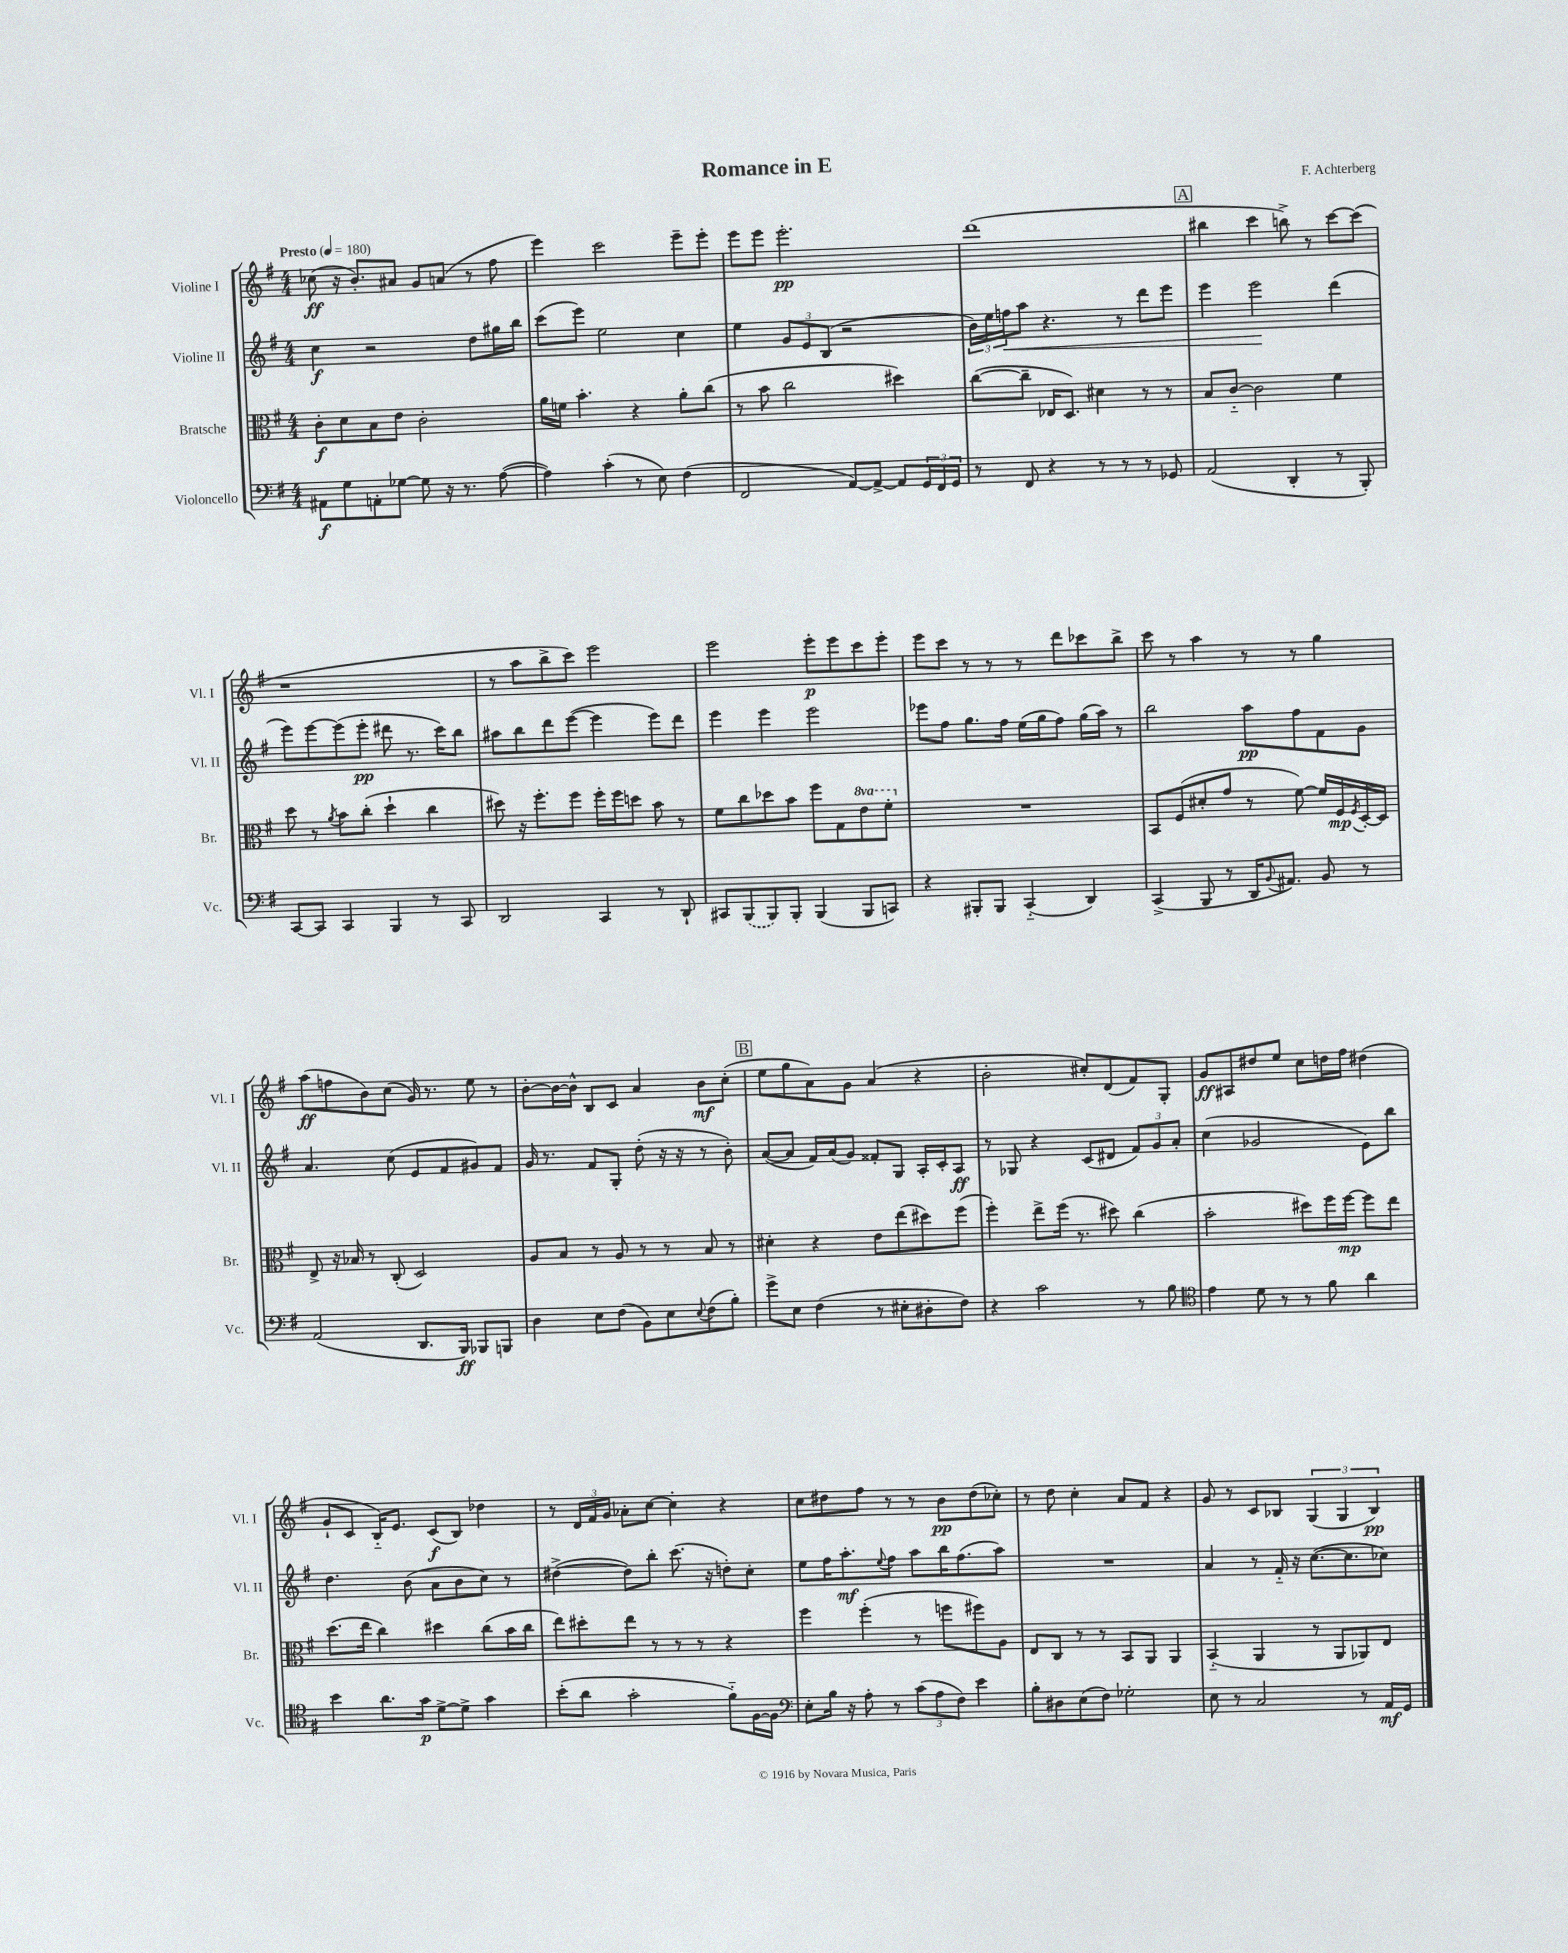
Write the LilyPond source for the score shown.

\header { title = "Romance in E" composer = "F. Achterberg" }
<<
\new StaffGroup <<
\new Staff = "s0" \with { instrumentName = "Violine I" shortInstrumentName = "Vl. I" } {
    \clef treble \key g \major \numericTimeSignature \time 4/4 \tempo "Presto" 4 = 180
    ces''8\ff( r16 b'8.-.) ais'8 g'8 a'8( r8 fis''8 |
    e'''4) c'''2 e'''8-- e'''8-. |
    e'''8 e'''8 e'''2.-.\pp |
    d'''1( |
    \mark \markup { \box "A" } bis''4 c'''4 b''8->) r8 c'''8~ c'''8( |
    r1 |
    r8 a''8 b''8-> c'''8) e'''2 |
    e'''2 e'''8-.\p e'''8 c'''8 e'''8-. |
    e'''8 c'''8 r8 r8 r8 d'''8 ces'''8 b''8-> |
    c'''8 r8 a''4 r8 r8 g''4 |
    a''8\ff( f''8 b'8) c''8( g'16) r8. e''8 r8 |
    b'8~-. b'16~ b'16-^ b8 c'8 a'4 b'8\mf c''8-.( |
    \mark \markup { \box "B" } e''8 g''8 a'8) g'8 a'4( r4 |
    b'2-. cis''8-.) d'8( fis'8) g8-. |
    g'8\ff ais8 dis''8 e''8 c''8 d''16 fis''16 dis''4( |
    g'8-! c'8 b16-_) e'8. c'8\f( b8) des''4 |
    r8 \tuplet 3/2 { d'16 fis'16 g'16 } aes'8-. c''8~ c''4-. r4 |
    c''8 dis''8 fis''8 r8 r8 b'8\pp dis''8( ces''8-.) |
    r8 d''8 c''4-. a'8 fis'8 r4 |
    g'8 r8 c'8 bes8 \tuplet 3/2 { g4( g4 bes4\pp) } \bar "|." |
}
\new Staff = "s1" \with { instrumentName = "Violine II" shortInstrumentName = "Vl. II" } {
    \clef treble \key g \major \numericTimeSignature \time 4/4
    c''4\f r2 d''8 gis''16 b''16 |
    c'''8( e'''8) e''2 c''4 |
    e''4 \tuplet 3/2 { g'8 e'8 b8( } r2 |
    \tuplet 3/2 { b'16) e''16 f''16\< } a''8 r4. r8 d'''8 e'''8 |
    \mark \markup { \box "A" } e'''4 e'''2\! d'''4( |
    e'''8) e'''8~ e'''8( e'''8-.\pp dis'''8 r8. c'''16) b''8 |
    ais''8 b''8 d'''8 e'''8~( e'''4 e'''8) d'''8 |
    e'''4 e'''4 e'''2 |
    ees'''8 fis''8 g''8. fis''16 e''16( g''16 fis''8) g''16( a''16) r8 |
    b''2 a''8\pp fis''8 fis'8 g'8 |
    a'4. c''8( e'8 fis'8 gis'8) fis'8 |
    g'16 r8. fis'8 g8-. d''8-.( r16 r16 r8 b'8-.) |
    \mark \markup { \box "B" } a'8~( a'8 fis'16) a'16( g'8) fisis'8-. g8 a16-. c'16-. a8\ff |
    r8 ges8 r4 c'8( dis'8 \tuplet 3/2 { fis'8) g'8 a'8-. } |
    c''4( ges'2 e'8) b''8 |
    d''4. b'8( a'8 b'8 c''8) r8 |
    dis''4~->( dis''8) b''8-. c'''8.( r16 d''8-.) c''8-. |
    e''8 fis''16 a''8.-.\mf \appoggiatura { e''8 } fis''8 a''8 b''16 fis''8.( a''8) |
    R1 |
    a'4 r8 fis'16-_ r16 c''8.~( c''8. ces''8) \bar "|." |
}
\new Staff = "s2" \with { instrumentName = "Bratsche" shortInstrumentName = "Br." } {
    \clef alto \key g \major \numericTimeSignature \time 4/4 \set Staff.ottavationMarkups = #ottavation-simple-ordinals
    c'8-.\f d'8 b8 e'8 c'2-. |
    a'16 f'16 b'4.-. r4 a'8-. c''8( |
    r8 b'8 c''2 dis''4) |
    c''8~( c''8-- ees16 d8.) dis'4 r8 r8 |
    \mark \markup { \box "A" } b8 c'8~-_ c'2 fis'4 |
    d''8 r8 \acciaccatura { a'8 } b'8 c''8-.( d''4-! c''4 |
    dis''8) r16 fis''8.-. fis''8 fis''16-. fis''16 d''8 b'8 r8 |
    fis'8 c''8 des''8 b'8 fis''8 g8 \ottava #1 e''8 fis''8-. \ottava #0 |
    R1 |
    b,8 fis8( dis'8-. g'8 r8 fis'8~) fis'16 fis16\mp \acciaccatura { fis8 } d16~-. d16 |
    e8-> r16 bes16 r8 c8-.( d2) |
    a8 b8 r8 a8 r8 r8 b8 r8 |
    \mark \markup { \box "B" } dis'4-. r4 e'8 e''8( dis''8) fis''8( |
    fis''4-.) e''8-> fis''16( r8. dis''8) c''4( |
    b'2-. dis''8) fis''16 fis''16~\mp fis''8 e''8 |
    d''8.( e''16 c''4) dis''4 c''8( b'16 c''16 |
    e''8) dis''8-. e''8 r8 r8 r8 r4 |
    fis''4 fis''4-.( r8 f''8 fis''8) a8 |
    e8 c8 r8 r8 b,8 a,8 a,4 |
    b,4-_( a,4 r8 a,8 aes,8) e8 \bar "|." |
}
\new Staff = "s3" \with { instrumentName = "Violoncello" shortInstrumentName = "Vc." } {
    \clef bass \key g \major \numericTimeSignature \time 4/4
    ais,8\f g8 a,8-. ges8~ ges8 r16 r8. a8~( |
    a4) c'4-.( r8 e8) fis4( |
    fis,2 a,8~) a,8~-> a,8 \tuplet 3/2 { g,16 fis,16 g,16 } |
    r8 fis,8 r4 r8 r8 r8 ges,8 |
    \mark \markup { \box "A" } a,2( d,4-. r8 b,,8-.) |
    c,8~ c,8 c,4 b,,4 r8 c,8 |
    d,2 c,4 r8 d,8-! |
    cis,8 \once \slurDashed b,,8( b,,8) b,,8-. b,,4( b,,8 c,8) |
    r4 bis,,8-. bis,,8 c,4-_( d,4) |
    c,4->( b,,8 r8 d,16 \appoggiatura { b,8 } ais,8.) b,8 r8 |
    a,2( d,8. b,,16\ff) bes,,8 b,,8 |
    d4 e8 fis8( b,8) e8 \appoggiatura { e8 } fis8( b8-.) |
    \mark \markup { \box "B" } g'8-> e8 fis4( r8 eis8-. dis8-. fis8) |
    r4 c'2 r8 b8 |
    \clef tenor e'4 d'8 r8 r8 fis'8 a'4 |
    b'4 a'8. g'16\p d'8~-> d'8-> g'4 |
    b'8-.( a'8 g'2-. fis'8-_) fis16~ fis16 |
    \clef bass e8-. b16 r16 a8-. r8 \tuplet 3/2 { c'8( a8 fis8) } e'4 |
    b8-. dis8 e8( fis8) ges2-. |
    e8 r8 c2 r8 a,16\mf g,16 \bar "|." |
}
>>
>>
\layout { \context { \Score \remove "Bar_number_engraver" } }
